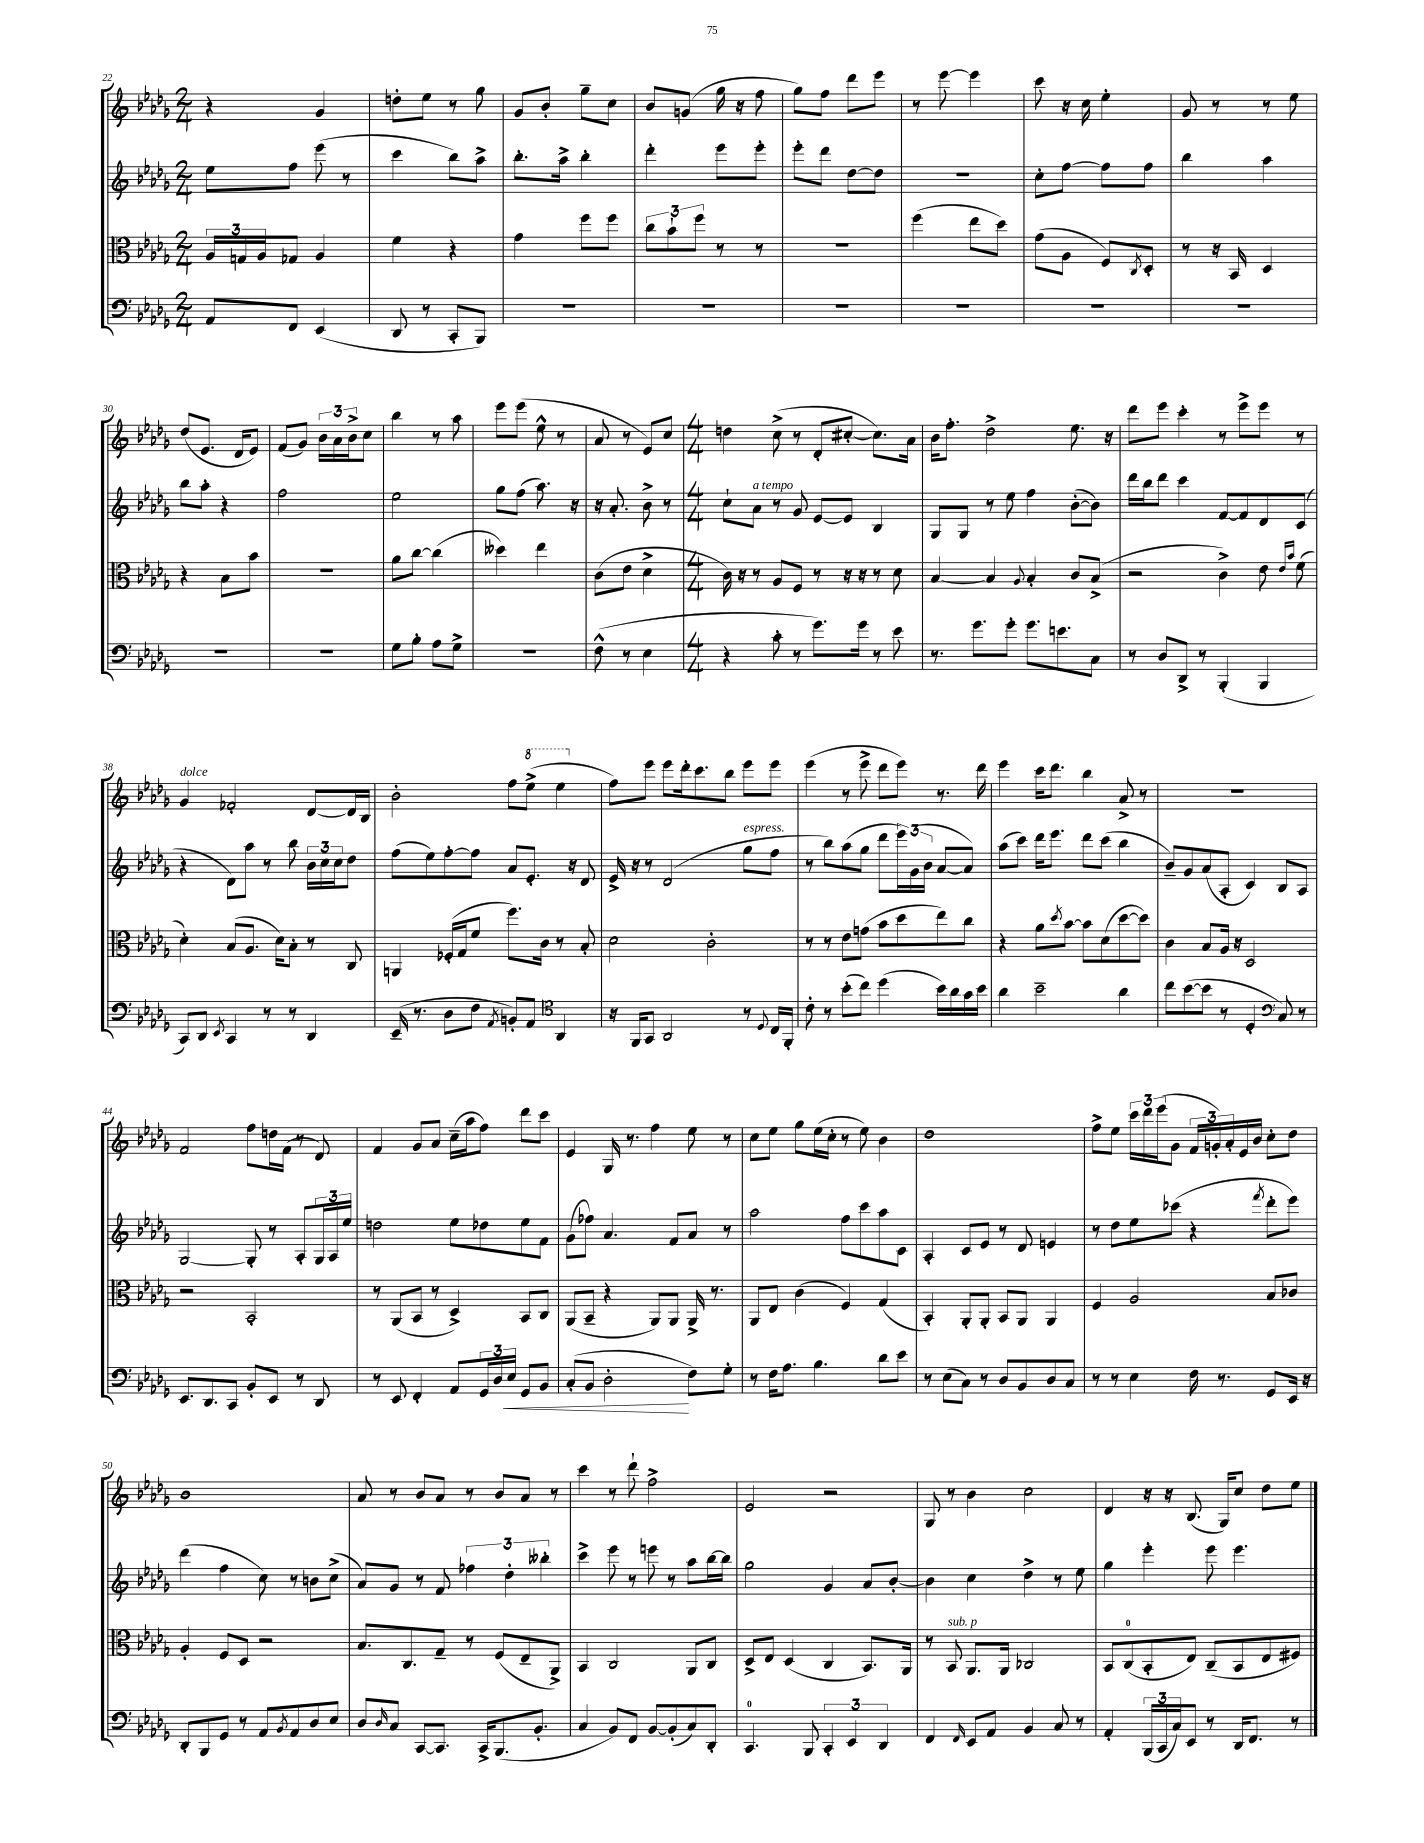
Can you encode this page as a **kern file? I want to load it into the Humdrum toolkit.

**kern	**kern	**kern	**kern
*staff4	*staff3	*staff2	*staff1
*clefF4	*clefC3	*clefG2	*clefG2
*k[b-e-a-d-g-]	*k[b-e-a-d-g-]	*k[b-e-a-d-g-]	*k[b-e-a-d-g-]
*M2/4	*M2/4	*M2/4	*M2/4
8AA-	24A-	8ee-	4r
.	24G	.	.
.	24A-	.	.
8FF	8G-	8ff	.
(4EE-	4A-	(8eee-	4g-
.	.	8r	.
=	=	=	=
8DD-	4f	4ccc	8dd'
8r	.	.	8ee-
8CC'	4r	8bb-)	8r
8BBB-)	.	8aa-^	8gg-
=	=	=	=
2r	4g-	8.bb-'	8g-
.	.	.	8b-'
.	.	16aa-^	.
.	8ff	4bb-'	8gg-~
.	8ff	.	8cc
=	=	=	=
2r	12cc	4ddd-'	8b-
.	12b-`	.	.
.	.	.	(8g
.	12ff	.	.
.	8r	8eee-	16gg-
.	.	.	16r
.	8r	8eee-'	8ff
=	=	=	=
2r	2r	8eee-'	8gg-)
.	.	8ddd-	8ff
.	.	[8dd-	8ddd-
.	.	8dd-]	8eee-
=	=	=	=
2r	(4ff	2r	8r
.	.	.	[8eee-
.	8ee-	.	4eee-]
.	8dd-)	.	.
=	=	=	=
2r	(8g-	8cc'	8ccc
.	8A-	[8ff	16r
.	.	.	16cc
.	8F)	8ff]	4ee-'
.	8qC	.	.
.	8D-'	8ff	.
=	=	=	=
2r	8r	4bb-	8g-
.	16r	.	8r
.	16BB-	.	.
.	4D-	4aa-	8r
.	.	.	8ee-
=	=	=	=
2r	4r	8bb-	(8dd-
.	.	8aa-'	8.e-
.	8B-	4r	.
.	.	.	16d-
.	8b-	.	8e-)
=	=	=	=
2r	2r	2ff	(8f
.	.	.	8g-)
.	.	.	24b-
.	.	.	24a-
.	.	.	24b-^
.	.	.	8cc
=	=	=	=
8G-	8a-	2ee-	4bb-
8B-'	[8cc	.	.
8A-	(4cc]	.	8r
8G-^	.	.	8aa-
=	=	=	=
2r	4dd--)	8gg-	8eee-
.	.	(8ff	(8eee-
.	4ee-	8.aa-)	8ee-^^
.	.	.	8r
.	.	16r	.
=	=	=	=
(8F^^	(8c	16r	8a-
.	.	8.a-'	.
8r	8e-	.	8r
4E-	4d-^	8b-^	8e-)
.	.	8r	8cc
=	=	=	=
*M4/4	*M4/4	*M4/4	*M4/4
4r	16c)	8cc`	4dd
.	16r	.	.
.	8r	8a-	.
8c'	8A-	8r	(8cc^
8r	8F	8g-	8r
8.g-)	8r	[8e-	8d-'
.	16r	8e-]	[8cc#'
16g-	16r	.	.
8r	8r	4B-	8.cc#])
8e-	8d-	.	.
.	.	.	16a-
=	=	=	=
8.r	[4B-	8G-	16b-
.	.	.	8.ff'
.	.	8G-	.
8.g-	.	.	.
.	4B-]	8r	2dd-^
8g-'	.	8ee-	.
.	8qqA-	.	.
8.g-	4B-'	4ff	.
8.e	.	.	.
.	8c	([8b-'	8.ee-
8C	(8B-^	8b-])	.
.	.	.	16r
=	=	=	=
8r	2r	16ddd-	8ddd-
.	.	16bb-	.
8D-	.	8ddd-	8eee-
8DD-^	.	4ccc	4ccc'
8r	.	.	.
(4BBB-'	4c^)	[8f	8r
.	.	8f]	8eee-^
4BBB-	8e-	8d-	8eee-
.	16qqe-	.	.
.	16qqb-	.	.
.	(8f	(8c	8r
=	=	=	=
8CC)	4d-')	4r	4g-
8DD-	.	.	.
8qEE-	.	.	.
4CC	(8B-	8d-)	2f-'
.	8.A-	8aa-	.
8r	.	8r	.
.	16d-)	.	.
8r	8B-'	8bb-	.
4DD-	8r	24b-	[8d-
.	.	24cc	.
.	.	24cc	.
.	8C	8dd-	16d-]
.	.	.	16B-
=	=	=	=
(16EE-~	4AA	(8ff	2b-'
8.r	.	.	.
.	.	8ee-)	.
8D-	(16F-'	[8ff'	.
.	16G-	.	.
8F	8f	8ff]	.
8qAA-	.	.	.
8BB')	8.ff)	8a-	8ff
8AA-	.	8.e-'	(8eee-^
.	16c	.	.
*clefC4	*	*	*
4AA-	8r	.	4eee-
.	.	16r	.
.	8B-'	8d-	.
=	=	=	=
16r	2d-	16e-^	8ff)
16FF	.	16r	.
8GG-	.	8r	8eee-
2AA-	.	(2d-	8eee-
.	.	.	16ddd-'
.	.	.	8.ccc
.	2c'	.	.
.	.	.	8bb-
8r	.	8gg-	8eee-
8qqD-	.	.	.
16C	.	8ff	8eee-
16FF'	.	.	.
=	=	=	=
8c'	8r	8r	(4eee-
8r	8r	8bb-)	.
(8b-'	8e-	(8aa-	8r
8cc)	(8g	8gg-	8eee-^
(4dd-	8b-	8ddd-	8ddd-
.	8dd-	24eee-)	8eee-)
.	.	(24g-	.
.	.	24b-	.
16b-)	8ee-)	[8a-	8.r
16a-	.	.	.
16g-	8cc	8a-])	.
16b-	.	.	16ddd-
=	=	=	=
4a-	4r	(8aa-	4eee-
.	.	8ccc)	.
2b-~	8a-	16ddd-	16ccc
.	.	8.eee-	8.ddd-
.	8qdd-	.	.
.	[8b-	.	.
.	8b-]	8ddd-	4bb-
.	(8d-	(8ccc	.
4a-	[8dd-	4bb-	8a-^
.	8dd-])	.	8r
=	=	=	=
8cc	4c	8b-~)	1r
([8b-	.	8g-	.
8b-]	8B-	(8a-	.
8r	16A-	8A-'	.
.	16r	.	.
4D-'	2D-	4c)	.
8C)	.	8B-	.
8r	.	8A-	.
=	=	=	=
*clefF4	*	*	*
8.EE-	2r	[2G-	2f
8.DD-	.	.	.
8CC	.	.	.
8BB-'	2BB-'	8G-']	8ff
8EE-	.	8r	16dd
.	.	.	(16f
8r	.	8A-'	8r
8DD-	.	24G-	8d-)
.	.	24A-	.
.	.	24ee-	.
=	=	=	=
8r	8r	2dd	4f
8EE-	(8AA-	.	.
4FF'	8BB-	.	8g-
.	8r	.	8a-
8AA-	4D-^)	8ee-	(16cc~
.	.	.	16aa-
24GG-	.	8dd-	8ff)
24D-	.	.	.
24E-	.	.	.
8GG-	8BB-	8ee-	8ddd-
8BB-	8C	8f	8ccc
=	=	=	=
(8C'	(8AA-	(8g-	4e-
8BB-	8BB-~	8ff-)	.
2D-'	4r	4.a-	16G-
.	.	.	8.r
.	8AA-)	.	4ff
.	8AA-	8f	.
8F)	16AA-^	8a-	8ee-
.	8.r	.	.
8G-'	.	8r	8r
=	=	=	=
8r	8AA-	2aa-	8cc
16F	8E-	.	8ee-
8.A-	.	.	.
.	(4c	.	8gg-
4.B-	.	.	(16ee-
.	.	.	16cc'
.	4F)	8ff	8r
.	.	8ccc	8ee-)
8d-	(4G-	8aa-	4b-
8e-	.	8c	.
=	=	=	=
8r	4BB-')	4A-'	1dd-
(8E-	.	.	.
8C)	8AA-'	8c	.
8r	8AA-'	8e-	.
8D-	8BB-	8r	.
8BB-	8AA-	8d-	.
8D-	4AA-	4e	.
8C	.	.	.
=	=	=	=
8r	4F	8r	8ff^
8r	.	8dd-	8ee-
4E-	2A-	8ee-	24ccc
.	.	.	24ddd-
.	.	.	(24eee-
.	.	(8ccc-	8g-
16F	.	4r	24f
.	.	.	24g')
8.r	.	.	.
.	.	.	24a-'
.	.	.	16e-
.	.	.	16b-
.	.	8qfff	.
8GG-	8B-	8ddd-'	8cc'
16EE-	8c-	8eee-)	8dd-
16r	.	.	.
=	=	=	=
8DD-'	4A-'	(4ddd-	1b-
8BBB-	.	.	.
8GG-	8F	4ff	.
8r	8D-	.	.
8AA-	2r	8cc)	.
8qBB-	.	.	.
8AA-	.	8r	.
8D-	.	8b	.
8E-	.	(8cc^	.
=	=	=	=
8D-	8.B-	8a-)	8a-
16qqD-	.	.	.
8C	.	8g-	8r
.	8.C	.	.
[8CC	.	8r	8b-
8.CC]	8G-~	8f	8a-
.	8r	6ff-	8r
16CC^	.	.	.
(8.BBB-	(8F	.	8b-
.	.	6dd-'	.
.	8E-~	.	8a-
8.BB-'	.	.	.
.	.	6bb--'	.
.	8AA-^)	.	8r
=	=	=	=
4C	4BB-	4ccc^	4ccc
8BB-)	2C	8eee-	8r
8FF	.	8r	8ddd-`
[8BB-	.	8eee	2ff^
(8BB-']	.	8r	.
8C)	8AA-	8aa-	.
8DD-'	8C	[16bb-	.
.	.	16bb-]	.
=	=	=	=
4.CC	8D-^	2gg-	2e-
.	8E-	.	.
.	(4D-	.	.
8BBB-	.	.	.
6CC'	4C	4g-	2r
6EE-	.	.	.
.	8.BB-)	8a-	.
6DD-	.	.	.
.	.	[8b-'	.
.	16AA-	.	.
=	=	=	=
4FF	8r	4b-]	8G-
.	8BB-	.	8r
16qqFF	.	.	.
8EE-	8.AA-	4cc	4b-
8AA-	.	.	.
.	16AA-	.	.
4BB-	2C-	4dd-^	2cc
8C	.	8r	.
8r	.	8ee-	.
=	=	=	=
4AA-'	8BB-	4gg-	4d-
.	(8C	.	.
(24BBB-	8BB-'	4eee-'	16r
24CC	.	.	.
.	.	.	16r
24C)	.	.	.
8EE-	8E-)	.	(8.B-
8r	(8C~	8eee-	.
.	.	.	16G-)
16DD-	8BB-	4.eee-	8cc
8.FF	.	.	.
.	8E-	.	8dd-
8r	8F#)	.	8ee-
==	==	==	==
*-	*-	*-	*-
